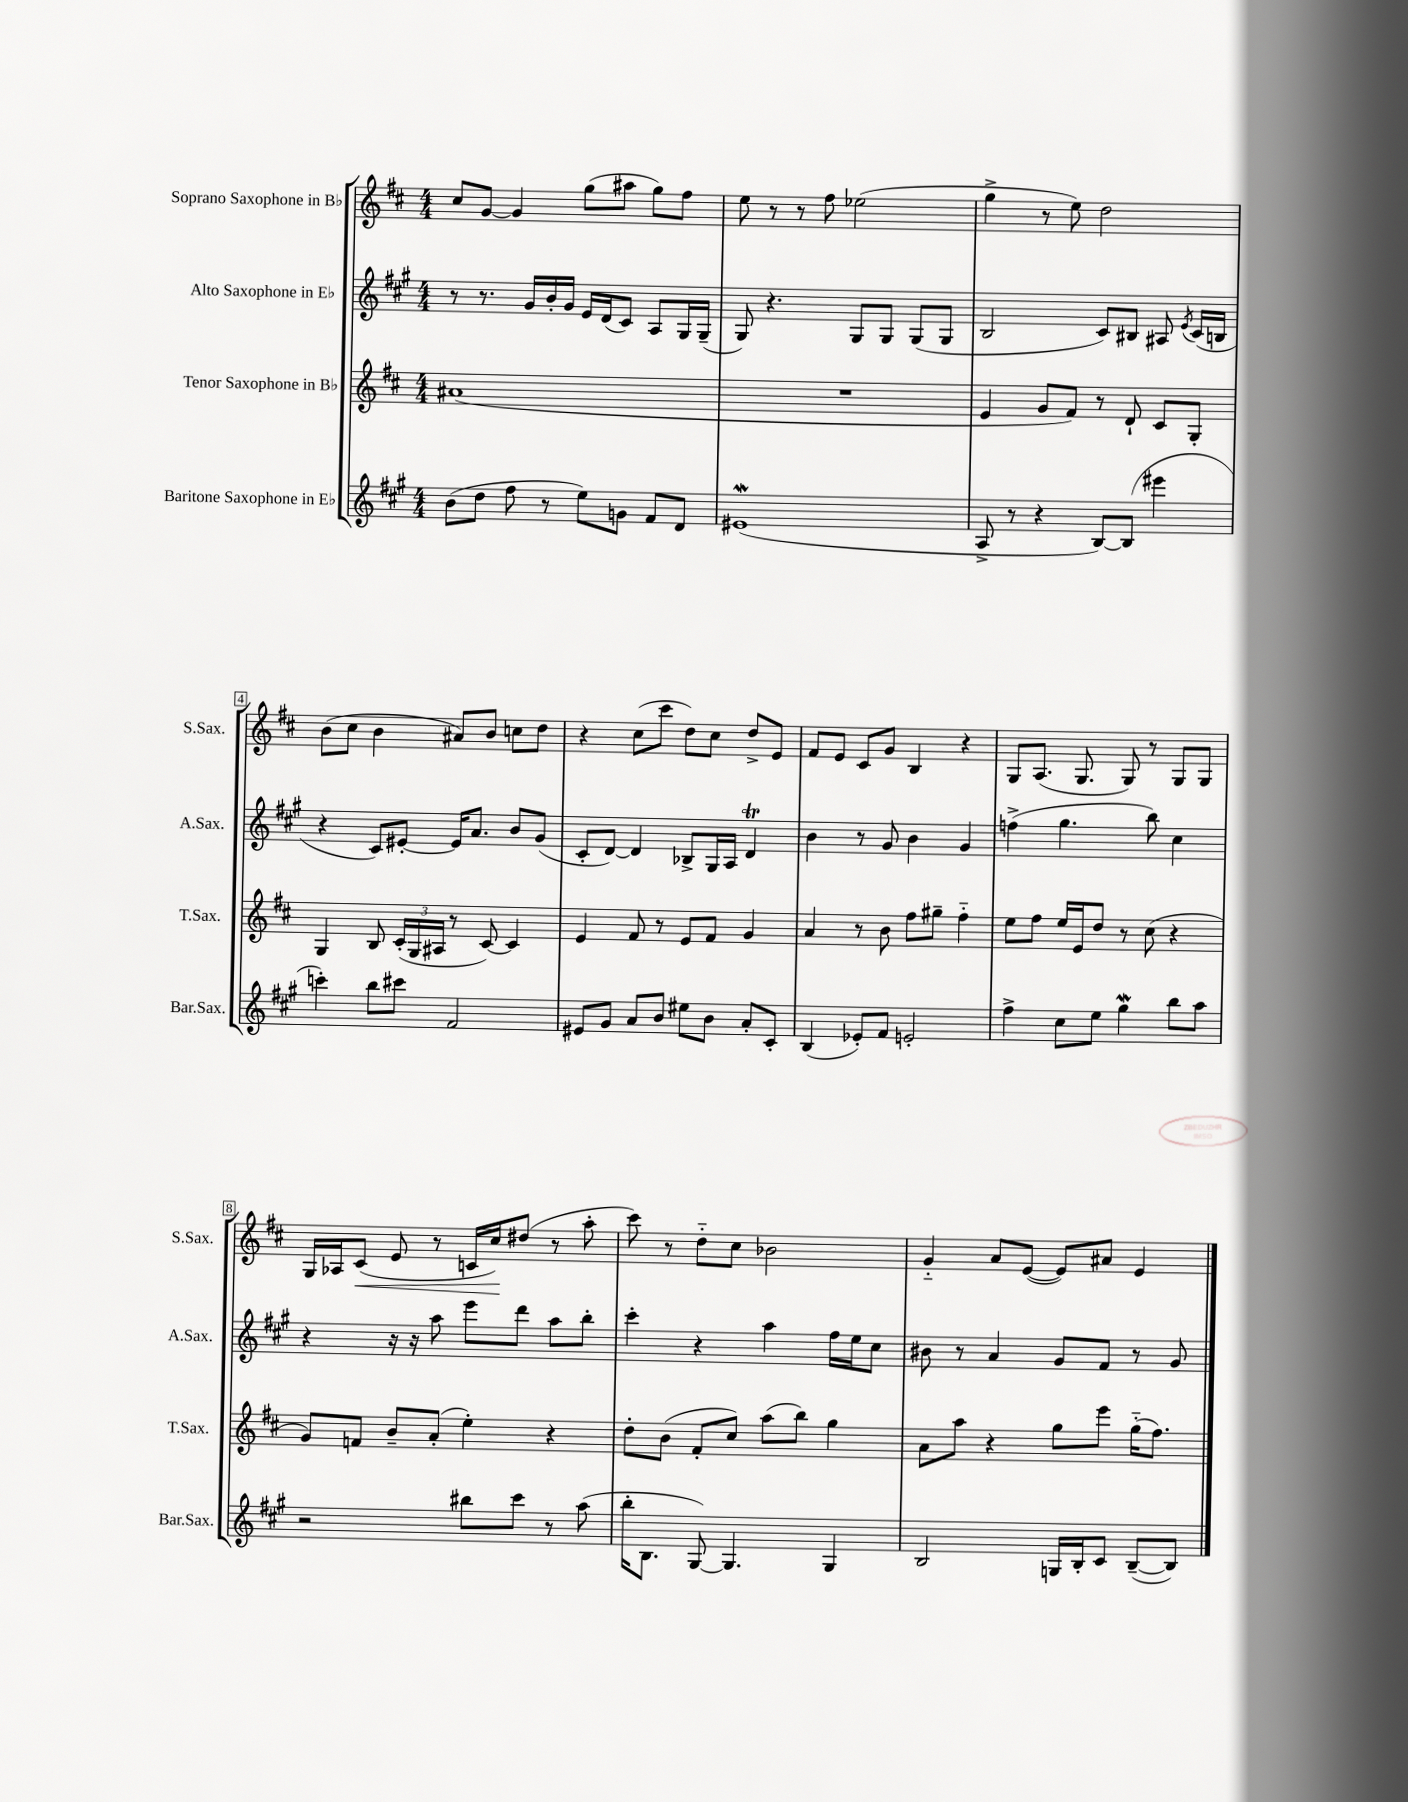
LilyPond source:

<<
\new StaffGroup <<
\new Staff = "s0" \with { instrumentName = "Soprano Saxophone in Bb" shortInstrumentName = "S.Sax." } {
    \clef treble \key d \major \numericTimeSignature \time 4/4
    \autoBeamOff cis''8[ g'8]~ g'4 g''8[( ais''8] g''8[) fis''8] |
    e''8 r8 r8 fis''8 ees''2( |
    g''4-> r8 e''8) d''2 |
    b'8[( cis''8] b'4 ais'8[) b'8] c''8[ d''8] |
    r4 cis''8[( cis'''8] d''8[) cis''8] d''8[-> e'8] |
    fis'8[ e'8] cis'8[ g'8] b4 r4 |
    g8[ a8.]( g8. g8) r8 g8[ g8] |
    g16[ aes16 cis'8]\<( e'8 r8 c'16[ cis''16\!) dis''8]( r8 a''8-. |
    cis'''8) r8 d''8[-_ cis''8] bes'2 |
    g'4-_ a'8[ e'8]~( e'8[) ais'8] e'4 \bar "|." |
}
\new Staff = "s1" \with { instrumentName = "Alto Saxophone in Eb" shortInstrumentName = "A.Sax." } {
    \clef treble \key a \major \numericTimeSignature \time 4/4
    \autoBeamOff r8 r8. gis'16[ b'16-. gis'16] e'16[ d'16( cis'8]) a8[ gis16 gis16]--( |
    gis8) r4. gis8[ gis8] gis8[( gis8] |
    b2 cis'8[) bis8] ais8 \acciaccatura { e'8 } cis'16[( b16] |
    r4 cis'8[) eis'8]~-. eis'16[ a'8.] b'8[ gis'8]( |
    cis'8[-. d'8]~) d'4 bes8[-> gis16 a16] d'4\trill |
    b'4 r8 gis'8 b'4 gis'4 |
    f''4->( gis''4. b''8) cis''4 |
    r4 r16 r16 a''8 e'''8[ d'''8] a''8[ b''8]-. |
    cis'''4-. r4 a''4 fis''16[ e''16 cis''8] |
    bis'8 r8 a'4 gis'8[ fis'8] r8 gis'8 \bar "|." |
}
\new Staff = "s2" \with { instrumentName = "Tenor Saxophone in Bb" shortInstrumentName = "T.Sax." } {
    \clef treble \key d \major \numericTimeSignature \time 4/4
    \autoBeamOff ais'1( |
    R1 |
    e'4 g'8[ fis'8]) r8 d'8-! cis'8[ g8]-. |
    g4 b8 \tuplet 3/2 { cis'16[-.( g16 ais16] } r8 cis'8~) cis'4 |
    e'4 fis'8 r8 e'8[ fis'8] g'4 |
    a'4 r8 b'8 fis''8[ gis''8]-- fis''4-_ |
    e''8[ fis''8] e''16[ e'16 d''8] r8 cis''8( r4 |
    g'8[) f'8] b'8[-- a'8]-.( e''4-.) r4 |
    d''8[-. b'8]( fis'8[-. cis''8]) a''8[( b''8]) g''4 |
    a'8[ a''8] r4 g''8[ e'''8] g''16[-_( fis''8.]) \bar "|." |
}
\new Staff = "s3" \with { instrumentName = "Baritone Saxophone in Eb" shortInstrumentName = "Bar.Sax." } {
    \clef treble \key a \major \numericTimeSignature \time 4/4
    \autoBeamOff b'8[( d''8] fis''8 r8 e''8[) g'8] fis'8[ d'8] |
    eis'1\mordent( |
    a8-> r8 r4 b8[~) b8]( eis'''4 |
    c'''4-.) b''8[ cis'''8] fis'2 |
    eis'8[ gis'8] a'8[ b'8] eis''8[ b'8] a'8[-. cis'8]-. |
    b4( ees'8[-.) fis'8] e'2-. |
    fis''4-> cis''8[ e''8] gis''4\mordent b''8[ a''8] |
    r2 bis''8[ cis'''8] r8 a''8( |
    b''16[-. b8.] gis8~) gis4. gis4 |
    b2 g16[ b16-. cis'8] b8[~--( b8]) \bar "|." |
}
>>
>>
\layout { \context { \Score \override BarNumber.stencil = #(make-stencil-boxer 0.1 0.3 ly:text-interface::print) } }
